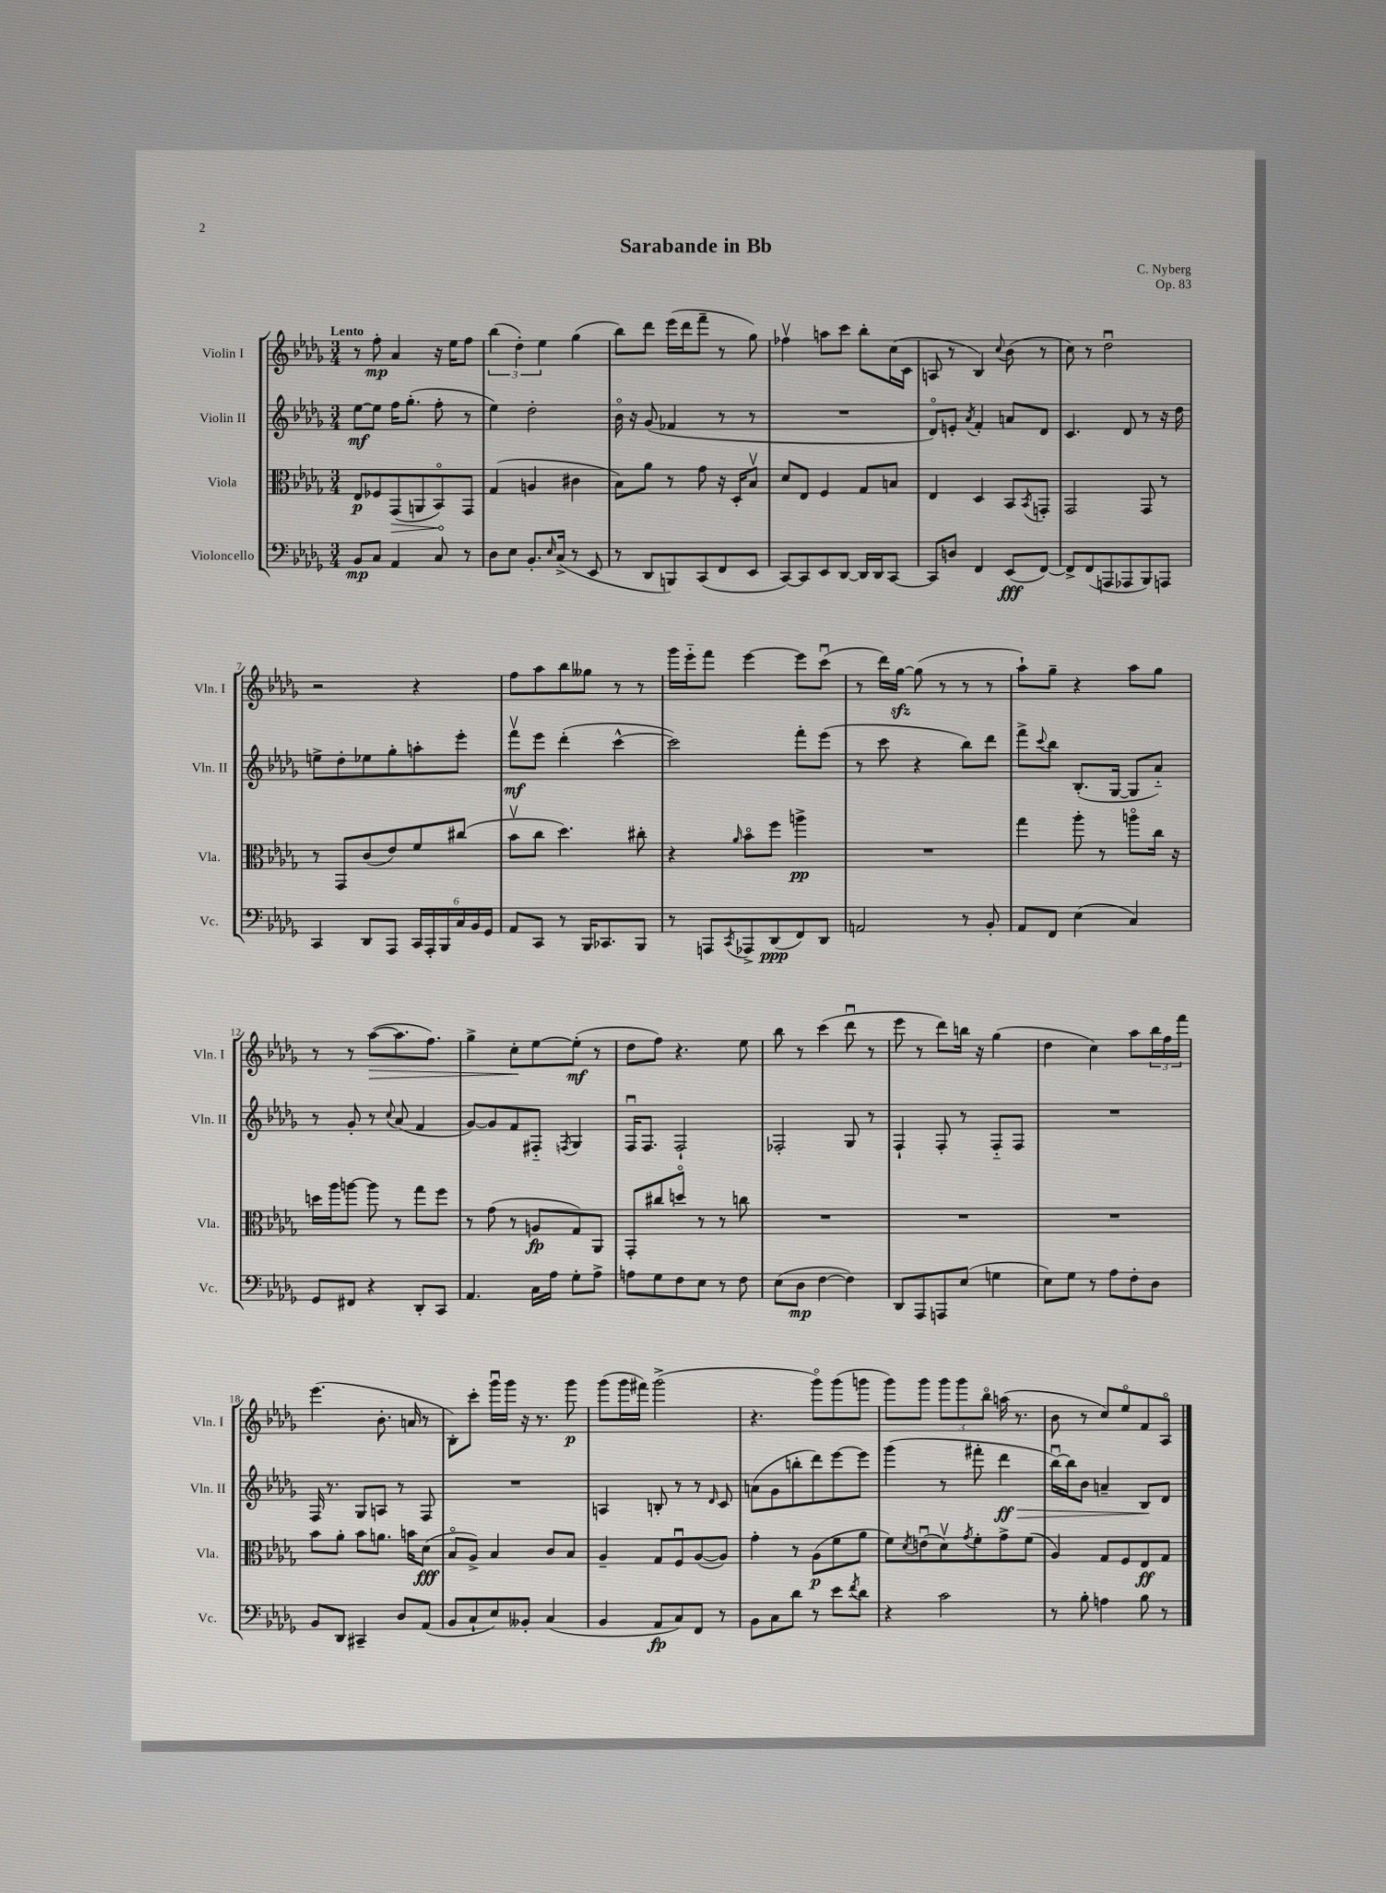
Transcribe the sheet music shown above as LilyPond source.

\header { title = "Sarabande in Bb" composer = "C. Nyberg" opus = "Op. 83" }
<<
\new StaffGroup <<
\new Staff = "s0" \with { instrumentName = "Violin I" shortInstrumentName = "Vln. I" } {
    \clef treble \key des \major \numericTimeSignature \time 3/4 \tempo "Lento"
    r8 f''8-.\mp aes'4 r16 ees''16 f''8 |
    \tuplet 3/2 { bes''4( des''4-.) ees''4 } ges''4( |
    bes''8) des'''8 ees'''16( des'''16 f'''8-- r8 ges''8) |
    fes''4\upbow a''8 c'''8 bes''8-. c''16( c'16 |
    a8 r8 bes4) \appoggiatura { c''8 } bes'8( r8 |
    c''8) r8 des''2\downbow |
    r2 r4 |
    f''8 aes''8 bes''8 geses''8 r8 r8 |
    ges'''16 ees'''16-_ f'''8 ees'''4~ ees'''8 c'''8\downbow( |
    r8 des'''16) ges''16~\sfz ges''8( r8 r8 r8 |
    aes''8-!) ges''8-- r4 aes''8 ges''8 |
    r8 r8 aes''8~\>( aes''8. f''8.) |
    ges''4-> c''8-.\! ees''8~ ees''8-.\mf( r8 |
    des''8 f''8) r4. ees''8 |
    bes''8 r8 c'''4( des'''8\downbow r8 |
    ees'''8 r8 des'''8) b''16 r16 ges''4( |
    des''4 c''4) aes''8 \tuplet 3/2 { bes''16 f''16 f'''16 } |
    ees'''4.( bes'8.-. a'16 r8 |
    bes8-.) c'''8-. ges'''16\downbow ges'''16 r16 r8. ges'''8\p |
    ges'''8( ges'''16 fis'''16) ges'''2->( |
    r4. ges'''8\flageolet) ges'''8( g'''8 |
    ges'''8) ges'''8 \tuplet 3/2 { ges'''8 ges'''8 bes''8\flageolet } a''16( r8. |
    bes'8 r8 c''8) ees''8\flageolet f'8 aes8\flageolet \bar "|." |
}
\new Staff = "s1" \with { instrumentName = "Violin II" shortInstrumentName = "Vln. II" } {
    \clef treble \key des \major \numericTimeSignature \time 3/4
    ees''8~\mf ees''8 f''16 ges''8.-.( f''8-. r8 |
    ees''4) des''2-. |
    bes'16\flageolet r16 ges'8( fes'4 r8 r8 |
    R2. |
    des'8\flageolet) e'8-. \acciaccatura { aes'8 } f'4-. a'8 des'8 |
    c'4. des'8 r8 r16 des''16 |
    e''8-> des''8-. ees''8 ges''8-. a''8-. ees'''8-. |
    f'''8\upbow\mf ees'''8 des'''4-.( c'''4~-^ |
    c'''2) f'''8-. ees'''8( |
    r8 c'''8 r4 bes''8) des'''8 |
    f'''8-> \appoggiatura { c'''8 } bes''8 bes8.-.( ges16~ ges8 aes'8-_) |
    r8 ges'8-. r8 \appoggiatura { c''8 } aes'8( f'4 |
    ges'8~) ges'8 f'8 fis8-_ \acciaccatura { f8 } ges4 |
    f16\downbow f8. f2-! |
    fes2-. ges8 r8 |
    f4-! f8-. r8 f8-_ f8 |
    R2. |
    f16 r8. ges8 a8 r8 f8 |
    R2. |
    a4 b8-. r8 r8 \grace { des'16 } c'8 |
    a'8( ges'8 b''8-. des'''8) ees'''8~ ees'''8 |
    ges'''4( r8 fis'''8-. des'''4\ff\> |
    bes''16~\downbow) bes''16 bes'8 a'4-- bes8\! des'8 \bar "|." |
}
\new Staff = "s2" \with { instrumentName = "Viola" shortInstrumentName = "Vla." } {
    \clef alto \key des \major \numericTimeSignature \time 3/4
    ees8\p fes8 \once \override Hairpin.circled-tip = ##t ges,8\>( a,8 bes,8\flageolet\!) ges,8 |
    ges4( a4 cis'4 |
    bes8) aes'8 r8 ges'8 r16 des16-. bes8\upbow |
    des'8 ees8 f4 ges8 b8 |
    ees4 des4 bes,8 \acciaccatura { bes,8 } g,8-. |
    ges,2 ges,8 r8 |
    r8 ges,8 c'8( ees'8) f'8 cis''8( |
    bes'8\upbow c''8 des''4.) cis''8-. |
    r4 \grace { aes'16 } bes'8\flageolet f''8 a''4->\pp |
    R2. |
    ges''4 aes''8-. r8 a''8\flageolet c''16 r16 |
    d''16 aes''16 a''8~ a''8 r8 ges''8 f''8 |
    r8 ges'8( r8 a8\fp ges8) aes,8 |
    ges,8-. cis''8 d''8\flageolet r8 r8 c''8 |
    R2. |
    R2. |
    R2. |
    bes'8 aes'8-. bes'8 a'8. b'16 des'8\fff( |
    bes8\flageolet aes8->) bes4 c'8 bes8 |
    aes4-- ges8 f8\downbow aes8~( aes8) |
    ges'4-. r8 aes8\p( f'8 aes'8 |
    f'8) \acciaccatura { des'8 } e'8\downbow( des'8\upbow) \acciaccatura { ges'8 } f'8-. ges'8-> f'8( |
    aes4) ges8 f8 ees8\ff ges8 \bar "|." |
}
\new Staff = "s3" \with { instrumentName = "Violoncello" shortInstrumentName = "Vc." } {
    \clef bass \key des \major \numericTimeSignature \time 3/4
    bes,8\mp c8 aes,4 c8 r8 |
    des8 ees8 bes,8.-. \grace { ees16 } c16->( r8 ees,8 |
    r8 des,8 b,,8) c,8( f,8 ees,8 |
    c,8~) c,8 ees,8 des,8~ des,16 des,16 c,8~ |
    c,8 d8 f,4 ees,8\fff( f,8~) |
    f,8-> f,8( a,,8 aes,,8 bes,,8) a,,8 |
    c,4 des,8 aes,,8 \tuplet 6/4 { c,16 aes,,16-. bes,,16 c16 bes,16 ges,16 } |
    aes,8 c,8 r8 bes,,16 ces,8. bes,,8 |
    r8 a,,8 \acciaccatura { c,8 } aes,,8-> des,8\ppp( f,8) des,8 |
    a,2 r8 bes,8-. |
    aes,8 f,8 ees4( c4) |
    ges,8 fis,8 r4 des,8-. c,8 |
    aes,4. c16 aes16 ges8-. aes8-> |
    a8 ges8 f8 ees8 r8 f8 |
    ees8( des8\mp f4~ f4) |
    des,8 aes,,8 a,,8 ees8( g4 |
    ees8) ges8 r8 aes8 f8-. des8 |
    bes,8 des,8 cis,4-- des8 aes,8( |
    bes,8 c8-! ees8) beses,8-. c4( |
    bes,4 aes,8\fp c8) f,8 r8 |
    bes,8 c8 des'8 r8 ees'8 \acciaccatura { f'8 } des'8 |
    r4 c'2 |
    r8 bes8-. a4 bes8 r8 \bar "|." |
}
>>
>>
